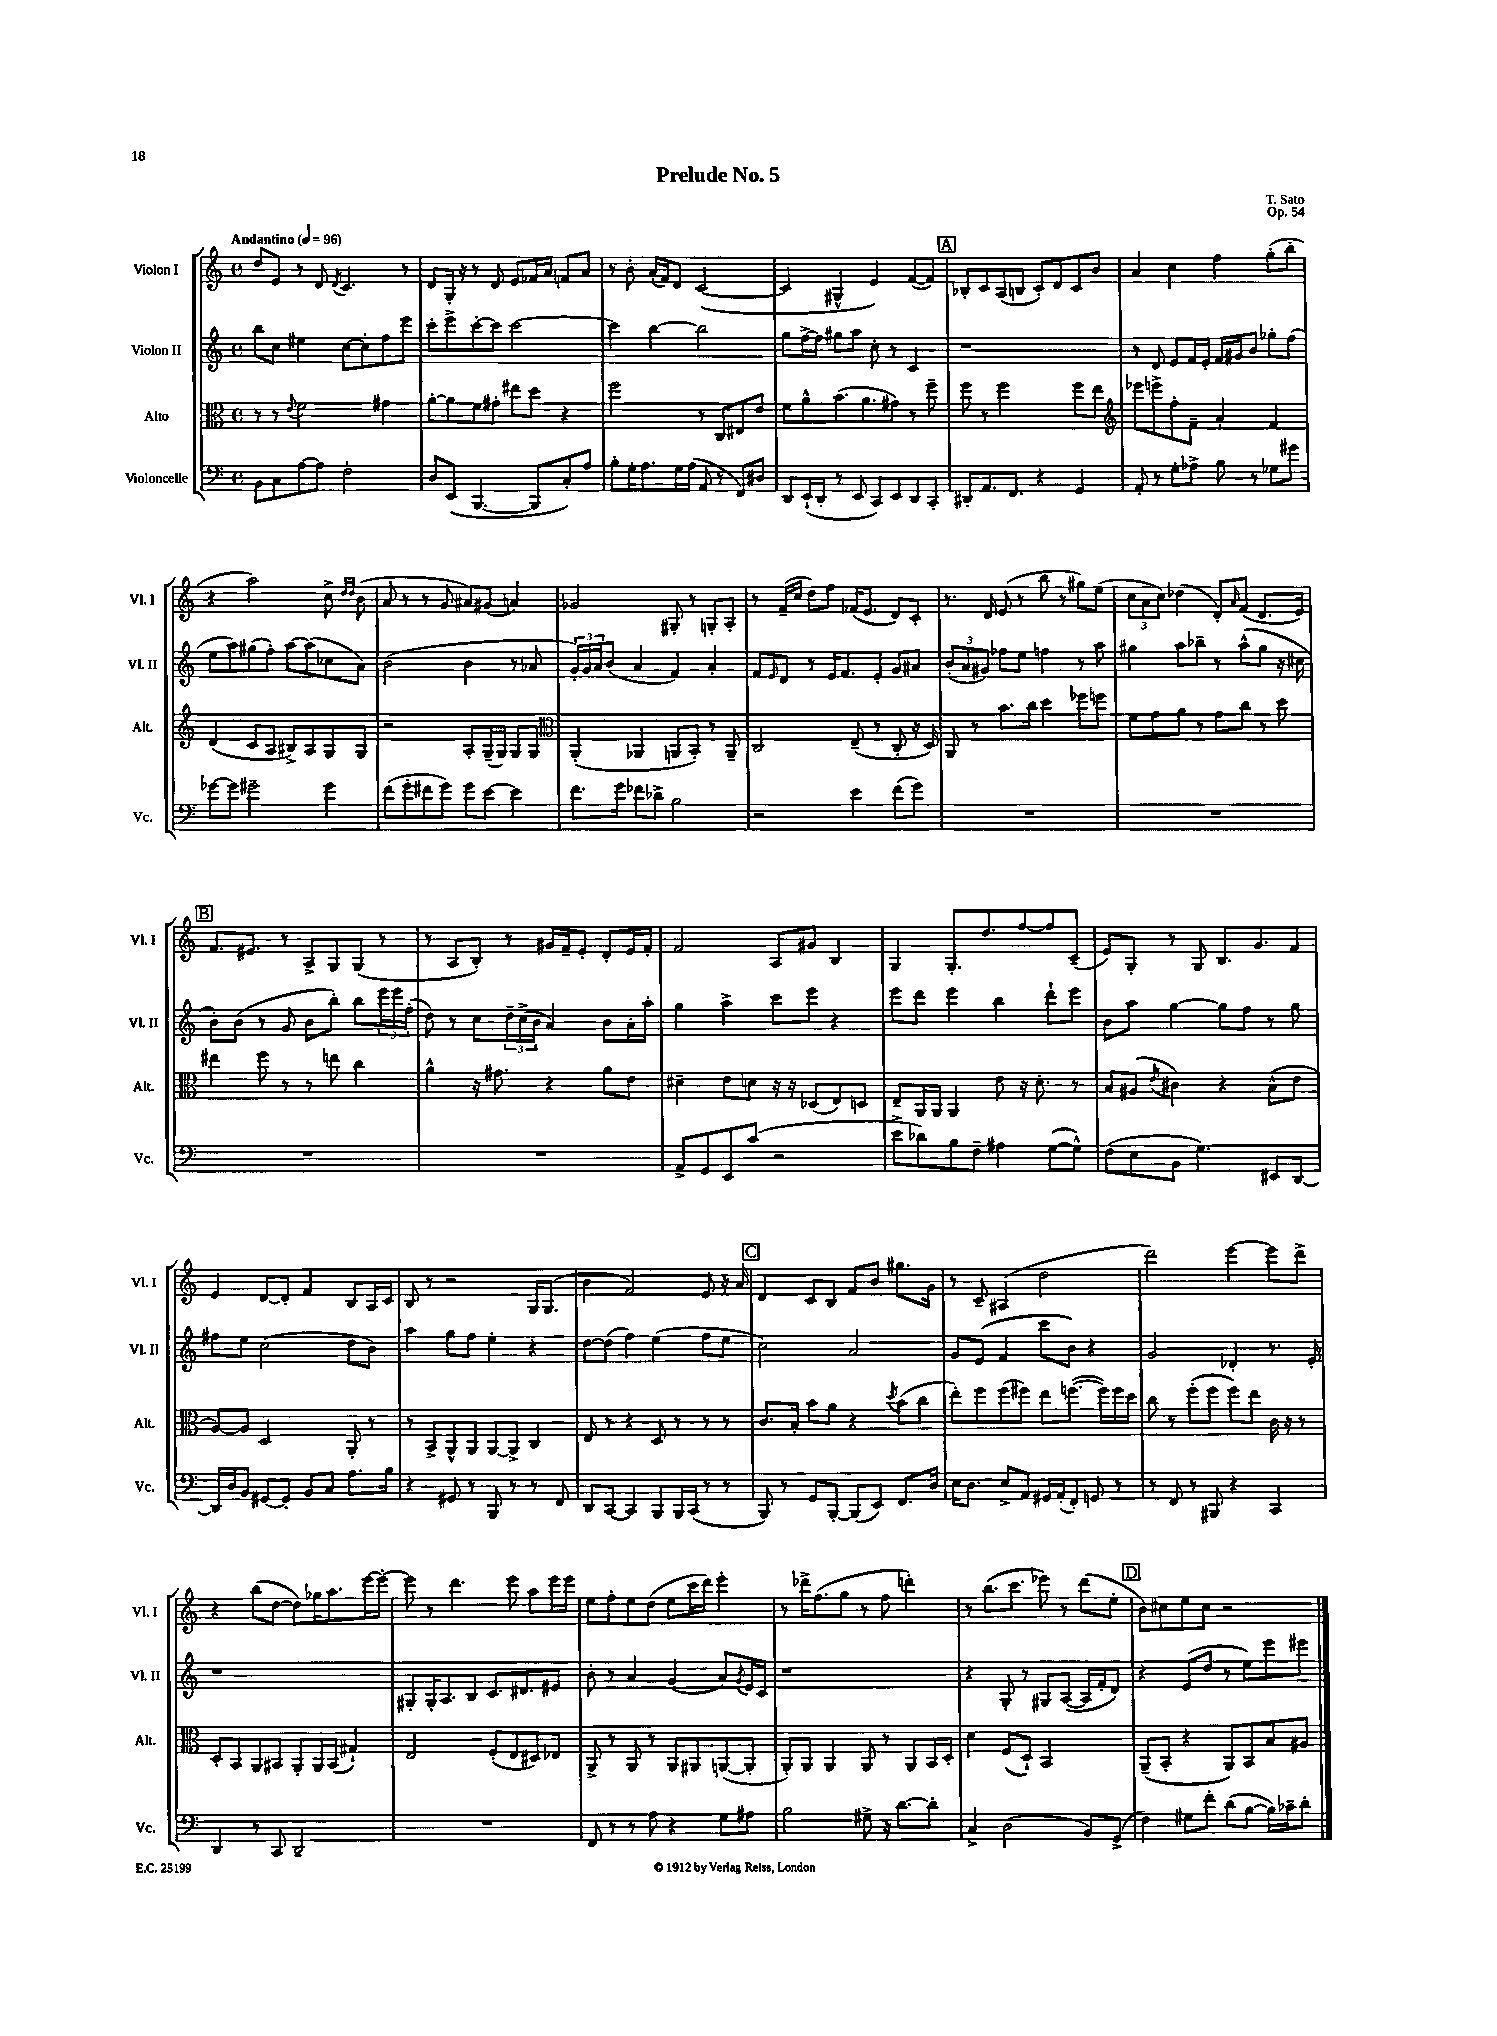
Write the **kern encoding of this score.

**kern	**kern	**kern	**kern
*staff4	*staff3	*staff2	*staff1
*clefF4	*clefC3	*clefG2	*clefG2
*k[]	*k[]	*k[]	*k[]
*M4/4	*M4/4	*M4/4	*M4/4
*met(c)	*met(c)	*met(c)	*met(c)
*MM96	*MM96	*MM96	*MM96
8BB	8r	8bb	8dd
8C	8r	8cc	8e
.	8qqe	.	.
[8A	2f	4ee#	8r
8A]	.	.	8d
.	.	.	8qd
2F'	.	[8cc	4.c
.	.	8cc']	.
.	4g#	8ff	.
.	.	8eee	8r
=	=	=	=
8D	[8a'	8ccc'	8d
(8EE	8a]	8eee^	16G'
.	.	.	16r
[4.BBB	8f	[8ccc'	8r
.	8g#'	8ccc]	8d
.	8ee#	[2ccc	8e
8BBB]	8dd	.	16f-
.	.	.	16a
8C')	4r	.	8f
8A	.	.	8a
=	=	=	=
8B'	2ff	4ccc]	8r
16G'	.	.	8b'
8.A	.	.	.
.	.	[4bb	(16a'
.	.	.	16f)
16G	.	.	8d
(16A	.	.	.
8AA	8r	2bb]	([2c
8r	8C	.	.
8FF)	8E#	.	.
8D#	8e	.	.
=	=	=	=
8DD	8f	8gg	4c]
(16EE`	8a^^	[16ff^	.
16DD'	.	16ff]	.
8r	(8.b	8gg#	4G#^^
8EE	.	8aa	.
.	8.a	.	.
8CC)	.	8cc'	4e)
8EE	8g#)	8r	.
8DD	8r	4c	([8f
8CC'	8ff~	.	8f])
=	=	=	=
8DD#'	8ff	1r	8B-'
8.AA	8r	.	8c
.	2ff	.	(8A
8.FF	.	.	.
.	.	.	8B
4r	.	.	8c')
.	.	.	8d
4GG	8ff	.	8c
.	8ee	.	8b
=	=	=	=
*	*clefG2	*	*
8AA'	8eee-	8r	4a
8r	8eee^	8d	.
8G'	8ff'	8e	4cc
8A-^	8f~	16f	.
.	.	16e'	.
8B	4a'	16f	4ff
.	.	16g#	.
8r	.	8b	.
8G-	4f	8gg-'	(8gg'
8g#	.	(8ff	8bb'
=	=	=	=
[8g-	(4d	8ee	4r
8g-]	.	8aa)	.
2g#~	8c	(8gg#	2aa)
.	8A	8ff')	.
.	8B#^)	[8aa	.
.	8A	(8aa]	.
4g#	8G	8cc-	8cc^
.	.	.	16qqdd
.	.	.	16qqdd
.	8G	8a)	(8b
=	=	=	=
(8f	2r	(2b	8a
8g'	.	.	8r
8f#	.	.	8r
8g)	.	.	8g
8g	8A'	4b	8a#)
[8e	(16G~	.	(8g#
.	16G)	.	.
4e]	8G	8r	4a)
.	8G	8a-	.
=	=	=	=
*	*clefC3	*	*
8.f	(4AA'	24g')	2g-
.	.	24g	.
.	.	24a	.
.	.	(8b	.
16g	.	.	.
8f-	4AA-	4a	.
8d-^	.	.	.
2B	8AA	4f)	8G#'
.	8BB')	.	8r
.	8r	4a'	8G'
.	8AA~	.	8A'
=	=	=	=
2r	2C	8f	8r
.	.	16qqe	.
.	.	8d	(16f~
.	.	.	16cc
.	.	8r	8dd)
.	.	16e	8ff
.	.	8.f	.
4e	(8E~	.	(16f-
.	.	.	8.e
.	8r	8e'	.
(8f	8C'	8g	8d)
8g)	16r	8a#	8c'
.	16D)	.	.
=	=	=	=
1r	8AA	(12b'	8.r
.	.	12a	.
.	8r	.	.
.	.	12g#)	.
.	.	.	16d
.	8.b	8ff-	(8e
.	.	8ee	8r
.	16cc	.	.
.	4dd	4ff	8bb
.	.	.	8r
.	8ff-	8r	8gg#)
.	8ff	8aa	(8ee
=	=	=	=
1r	8f	4gg#	12cc
.	.	.	12a
.	8g	.	.
.	.	.	12cc)
.	8a	8aa	(4dd-
.	8r	8bb-~	.
.	8g	8r	8d')
.	.	.	16qqa
.	8cc	(8aa^^	(8f
.	8r	8gg#	8.d
.	8dd	16r	.
.	.	16cc#	16e)
=	=	=	=
1r	4ee#	8b')	8.f
.	.	(8b	.
.	.	.	8.e#
.	8ff	8r	.
.	8r	8g	8r
.	8r	8b	8A^
.	8ee	8bb')	8G
.	4cc	8bb	(8G
.	.	24eee	8r
.	.	24eee	.
.	.	(24ff'	.
=	=	=	=
1r	4a^^	8dd)	8r
.	.	8r	8A
.	16r	8cc	8B')
.	8.g#	.	.
.	.	24dd~	8r
.	.	(24cc^	.
.	.	24b	.
.	4r	4a)	16g#
.	.	.	16f~
.	.	.	8e'
.	8a	8b	8d'
.	8e	16a'	16e
.	.	16aa'	16f'
=	=	=	=
8AA^	4d#~	4gg	2f
8GG	.	.	.
8EE	8e	4aa^	.
(8c	8d	.	.
2r	16r	8ccc	8A
.	16r	.	.
.	(8D-	8eee	8g#
.	8E)	4r	4B
.	8D	.	.
=	=	=	=
8e^	8E~	8eee	4G
8d-)	16AA	8ddd	.
.	16AA	.	.
8B	4AA	4eee	8.G'
8F~	.	.	.
.	.	.	8.dd
4A#	8e	4bb	.
.	16r	.	[8ff
.	8.d'	.	.
([8G	.	8ddd`	8ff]
8G^^])	8r	8eee	(8c~
=	=	=	=
(8F	8B	8b	8e)
8E	(8A#	8aa	8G'
.	8qe	.	.
8BB	4c#)	[4gg	8r
4.G)	.	.	8G
.	4r	8gg]	8.B
.	.	8ff	.
.	.	.	8.g
8EE#	(8B^^	8r	.
[8DD	8e	8gg	8f
=	=	=	=
16DD]	[8A)	8ff#	4e
16D	.	.	.
8BB	8A]	8ee	.
[8GG#	2D	(2cc	[8d
8GG#']	.	.	8d']
8BB	.	.	4f
8C	.	.	.
8.A	8AA'	8dd	8B
.	8r	8b)	16A
16B	.	.	16c
=	=	=	=
4r	8r	4aa	8B
.	8BB^	.	8r
8GG#	8AA^^	8gg	2r
8r	8AA	8ff	.
8BBB	[8AA	4ee'	.
8r	8AA^]	.	.
8r	4C	4r	16G
.	.	.	(8.G
8FF	.	.	.
=	=	=	=
8DD	8E	[8dd	4b
[8CC	8r	(8dd]	.
4CC]	4r	4ff)	2f)
8BBB	8D	(4ee	.
16BBB	8r	.	.
(16CC	.	.	.
8r	8r	8ff	8e
8r	8r	8ee	16r
.	.	.	16a
=	=	=	=
8BBB)	8.c	2cc)	4d
8r	.	.	.
.	16B'	.	.
8GG	8b	.	8c
[8BBB'	8a	.	8B
(8BBB]	4r	2a	8f
8EE)	.	.	8b
.	8qdd	.	.
8.FF	(8b	.	8.gg#
.	8cc	.	.
16D	.	.	16g
=	=	=	=
16E	8ee')	8g	8r
8.D	.	.	.
.	8ff	(8e	8c~
8E^	(8ff	4f	(4A#
8AA	8ff#)	.	.
16GG#	8ee	8ccc	2dd
(16AA'	.	.	.
8FF')	([8.ff	8b)	.
8GG	.	4r	.
.	16ff])	.	.
8r	16ff	.	.
.	16dd	.	.
=	=	=	=
8r	8cc	2g	2ddd)
8FF	8r	.	.
8r	(8ff'	.	.
8BBB#	8ff	.	.
4r	8ff)	4d-'	[4eee
.	8ee	.	.
4CC	16c	8.r	8eee]
.	16r	.	.
.	8r	.	8ddd^
.	.	16e'	.
=	=	=	=
4DD	8D'	1r	4r
.	8BB	.	.
8r	8AA	.	(8bb
8CC	8BB#	.	[8dd
2DD~	8AA'	.	8dd])
.	16AA	.	16gg-
.	(16BB#	.	8.aa
.	4G#`)	.	.
.	.	.	[16eee
.	.	.	16eee'_
=	=	=	=
1r	2E	8G#'	8eee]
.	.	16G#'	8r
.	.	8.A	.
.	.	.	4.ddd
.	.	8B	.
.	(8F'	8.c	.
.	8E	.	8eee
.	.	8.d#	.
.	8D#)	.	8aa
.	8E-	8e#	16eee
.	.	.	16eee
=	=	=	=
8FF	8AA^	8b'	8ee
8r	8r	8r	8ff'
8r	8AA	4a	8ee
8A	8r	.	(8dd
4r	8AA	(4g	8ee
.	8AA#	.	16ccc
.	.	.	16ddd)
8G	([8AA	8a)	4eee'
.	.	8qg	.
8A#	8AA']	16e	.
.	.	16c	.
=	=	=	=
2B	8AA')	1r	8r
.	8AA	.	16ddd-^
.	.	.	(8.ff
.	4AA	.	.
.	.	.	8gg
8G#^	8AA	.	8r
16r	8r	.	8ff
[8.d	.	.	.
.	8AA	.	4ddd')
8d']	16BB	.	.
.	16D'	.	.
=	=	=	=
4C^	4d	4r	8r
.	.	.	(8.bb
(2D	(8F	8G'	.
.	.	.	8.ccc
.	8D`)	8r	.
.	2BB	8G#	8eee-)
.	.	([8A	8r
8BB)	.	16A]	(8ddd
.	.	16f'	.
(8GG^	.	8d)	8ee'
=	=	=	=
4F)	(8AA~	4r	8b)
.	8BB'	.	8cc#
8G#	4r	(8e	8ee
8f'	.	8dd	8cc#
(8d	8AA)	8r	2r
[8B	8BB	8ee)	.
16B])	8B	8eee	.
16c-~	.	.	.
8d'	8A#	8eee#	.
==	==	==	==
*-	*-	*-	*-
